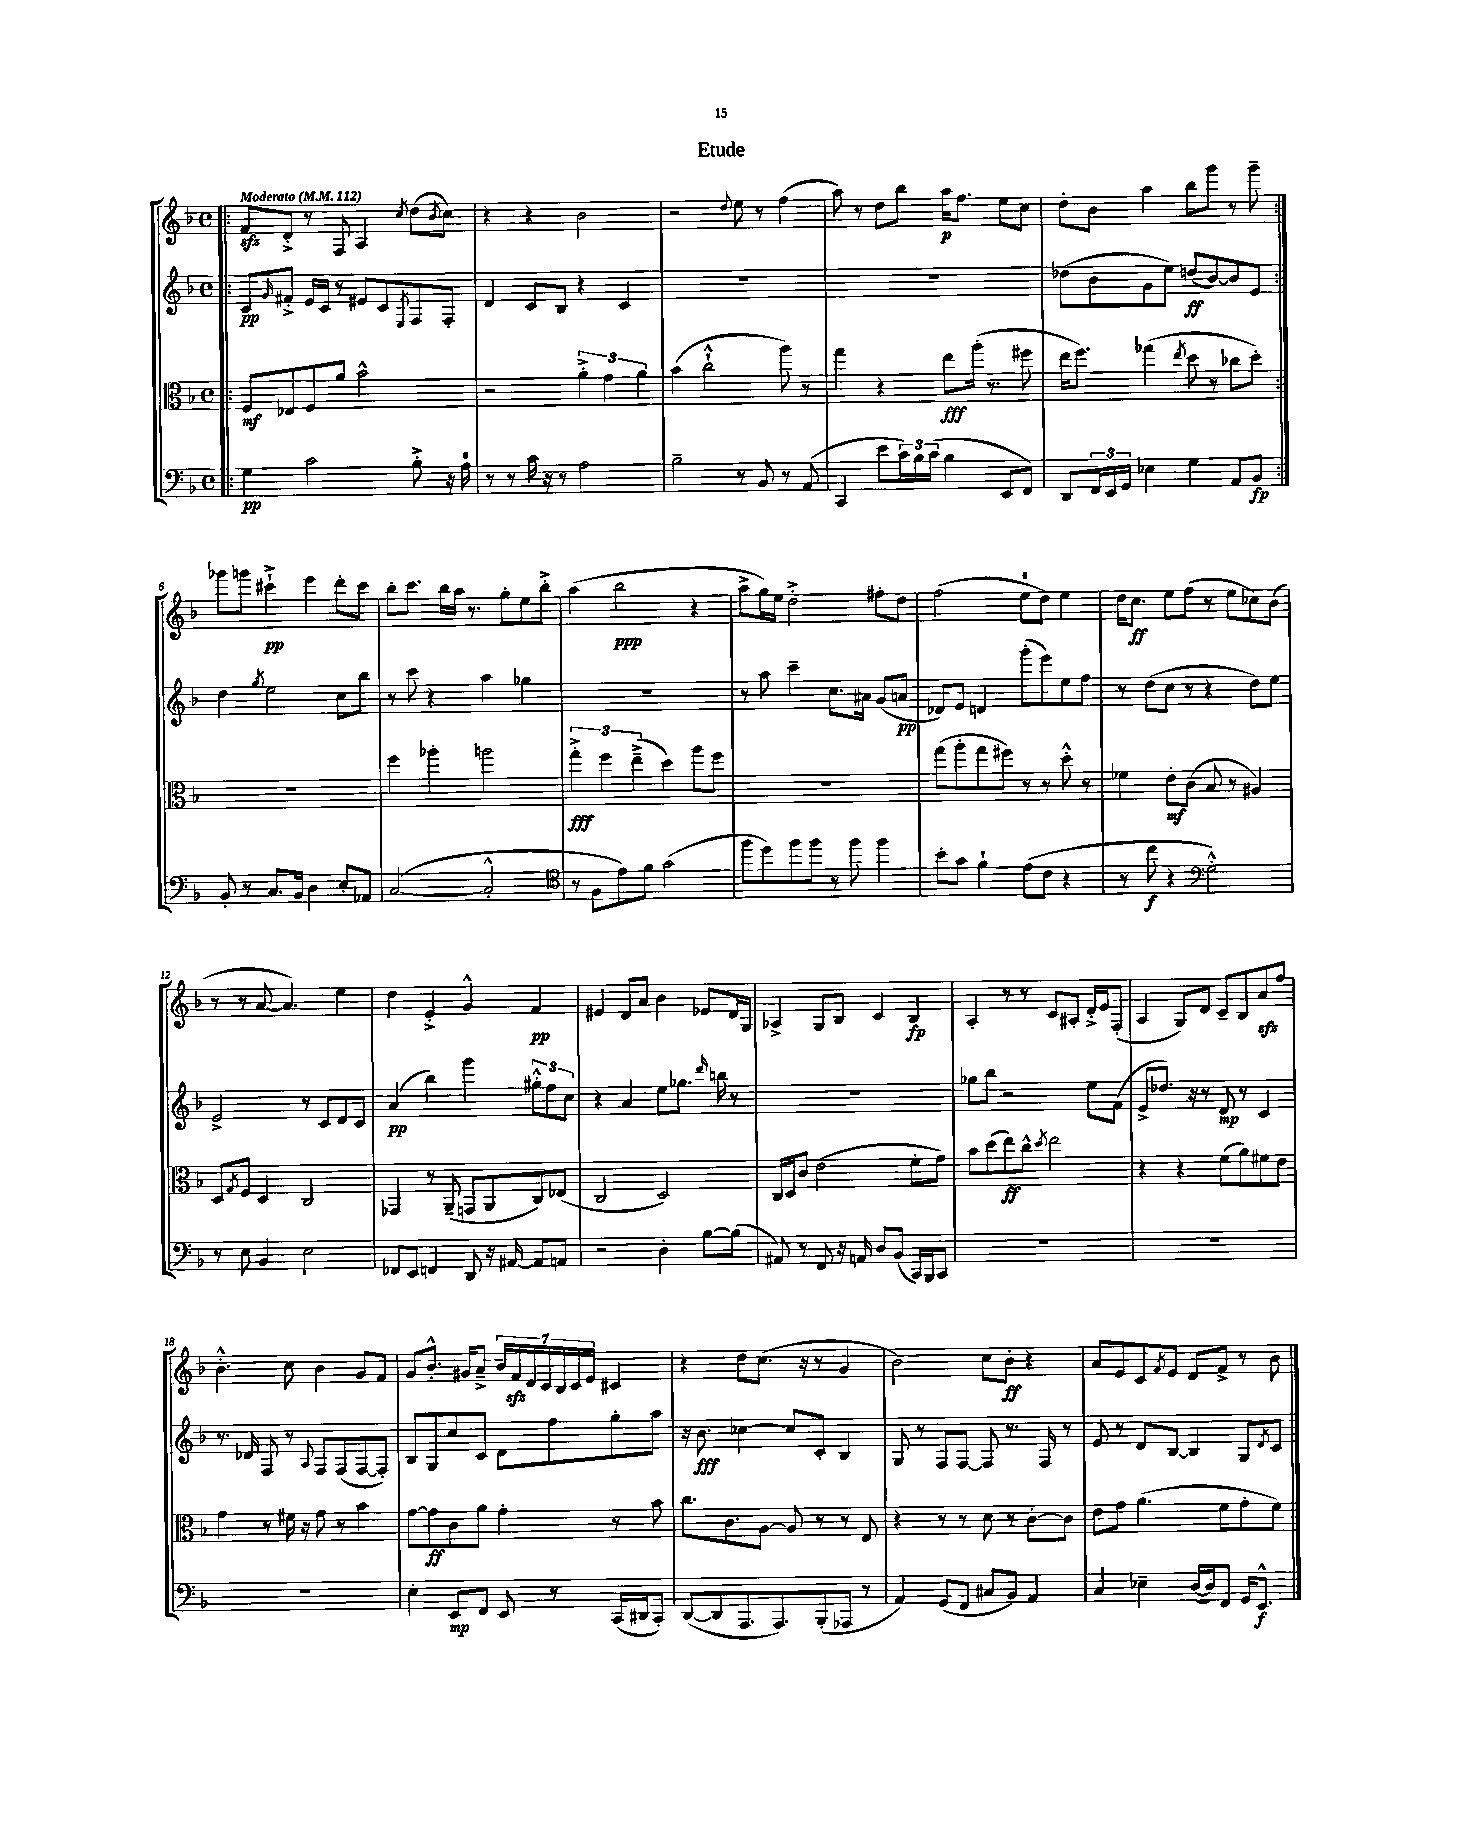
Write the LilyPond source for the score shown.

\header { title = "Etude" }
<<
\new StaffGroup <<
\new Staff = "s0" {
    \clef treble \key f \major \defaultTimeSignature \time 4/4 \tempo "Moderato" 4 = 112
    \repeat volta 2 { \bar ".|:" f'8\sfz d'8-.-> r8 f8 a4 \acciaccatura { c''8 } d''8( \acciaccatura { bes'8 } c''8) |
    r4 r4 bes'2 |
    r2 \appoggiatura { d''8 } e''8 r8 f''4( |
    a''8) r8 d''8 bes''8 a''16\p f''8. e''8 c''8 |
    d''8-. bes'8 a''4 bes''8 g'''8 r8 g'''8-- | }
    ges'''8 g'''8 cis'''4-!->\pp e'''4 d'''8-. cis'''8 |
    bes''8-. c'''8. bes''16 a''16 r8. g''8-. e''8 bes''8-.-> |
    a''4( bes''2\ppp r4 |
    a''8-> g''16) e''16 d''2-.-> fis''8-. d''8 |
    f''2( e''8-0 d''8) e''4 |
    d''16 c''8.\ff e''8 f''8( r8 e''8 ces''8) bes'8( |
    r8 r8 a'8~ a'4.) e''4 |
    d''4 e'4-.-> g'4-^ f'4\pp |
    eis'4 d'8 a'8 bes'4 ees'8 d'16 g16 |
    aes4-> g8 bes8 c'4 bes4\fp |
    a4-. r8 r8 c'8 ais8-. d'16-.-> e'16 f8-.( |
    a4 g8) d'8 c'8-- bes8 a'8\sfz f''8 |
    bes'4.-.-^ c''8 bes'4 g'8 f'8 |
    g'8 bes'8.-.-^ gis'16 a'8---> \tuplet 7/4 { bes'16 f'16\sfz d'16 c'16 bes16 c'16 e'16 } cis'4 |
    r4 d''8 c''8.( r16 r8 g'4 |
    bes'2) c''8 bes'8-.\ff r4 |
    a'8 e'8 c'8 \acciaccatura { f'8 } e'8 d'8 f'8-> r8 bes'8 \bar "|." |
}
\new Staff = "s1" {
    \clef treble \key f \major \defaultTimeSignature \time 4/4
    \repeat volta 2 { \bar ".|:" c'8\pp \grace { g'16 } fis'8-.-> e'16 c'16 r8 eis'8 c'8 \acciaccatura { e8 } f8 f8-. |
    d'4 c'8 bes8 r4 c'4 |
    R1 |
    R1 |
    des''8( bes'8 g'8 e''8) d''8\ff( bes'8~) bes'8 e'8 | }
    d''4 \acciaccatura { g''8 } e''2 c''8 bes''8 |
    r8 c'''8 r4 a''4 ges''4 |
    R1 |
    r8 a''8 c'''4-- c''8. ais'16 g'8( a'8\pp |
    des'8) e'8 d'4 g'''8-.( e'''8) e''8 f''8 |
    r8 d''8( c''8 r8 r4 d''8) e''8 |
    e'2-> r8 c'8 d'8 c'8 |
    a'4\pp( bes''4) g'''4 \tuplet 3/2 { gis''8-.-^ f''8 c''8 } |
    r4 a'4 e''8 ges''8. \grace { d'''16 } b''16 r8 |
    R1 |
    ges''8 bes''8 r2 e''8 f'8( |
    e'8-> des''8.) r16 r8 d'8\mp r8 c'4 |
    r8. des'16 f8 r8 \appoggiatura { a8 } f8 f8( f8~ f8-.) |
    bes8 g8 c''8 c'8 d'8 f''8 g''8-. a''8 |
    r16 bes'8.\fff ces''4~ ces''8 c'8-. bes4 |
    g8 r8 f8 f8~ f8 r8. f16 r8 |
    e'8 r8 d'8 bes8~ bes4 g8 \acciaccatura { d'8 } c'8 \bar "|." |
}
\new Staff = "s2" {
    \clef alto \key f \major \defaultTimeSignature \time 4/4
    \repeat volta 2 { \bar ".|:" f8\mf ees8 f8 a'8 bes'2-^ |
    r2 \tuplet 3/2 { a'4-.-> g'4 a'4 } |
    bes'4( c''2-!-^ a''8) r8 |
    g''4 r4 e''8\fff a''16-.( r8. fis''8 |
    e''16 f''8.) ges''4( \acciaccatura { e''8 } d''8 r8 ces''8 d''8-.) | }
    R1 |
    f''4 aes''4-. a''2 |
    \tuplet 3/2 { g''4-.->\fff f''4 e''4--->( } d''4) a''8 f''8 |
    R1 |
    g''8( a''8-. g''8 fis''8) r8 r8 d''8-.-^ r8 |
    fes'4 e'8-.\mf c'8( bes8 r8 ais4) |
    d8 \acciaccatura { g8 } f8 d4 c2 |
    ges,4 r8 a,8--( g,8 a,8 c8) ees8( |
    c2 d2) |
    c16 d16 c'8 e'2( f'8-. g'8) |
    bes'8 d''8( e''8\ff) c''8-^ \acciaccatura { d''8 } e''2 |
    r4 r4 f'8( a'8) fis'8 e'8 |
    g'4 r8 fis'16 r16 g'8 r8 bes'4 |
    g'8~ g'8\ff c'8 a'8 g'4-. r8 bes'8 |
    c''8. c'8. a8~ a8 r8 r8 e8 |
    r4 r8 r8 d'8 r8 c'8~-. c'8 |
    e'8 g'8 a'4.( f'8 g'8-. f'8) \bar "|." |
}
\new Staff = "s3" {
    \clef bass \key f \major \defaultTimeSignature \time 4/4
    \repeat volta 2 { \bar ".|:" g4\pp c'2 bes8-.-> r16 a16-0 |
    r8 r8 c'16 r16 r8 a2 |
    bes2-- r8 bes,8 r8 a,8( |
    c,4 e'8 \tuplet 3/2 { c'16) bes16 c'16( } bes4 e,8 f,8) |
    d,8 \tuplet 3/2 { f,16 e,16 g,16 } ees4 g4 a,8 bes,8\fp | }
    bes,8-. r8 c8. bes,16 d4 e8-. aes,8 |
    c2~( c2-.-^ |
    \clef tenor r8 f8 e'8) f'8 g'2( |
    f''8 d''8) f''8 f''8 r8 f''8 f''4 |
    bes'8-. g'8 f'4-! e'8( c'8 r4 |
    r8 c''8\f r4 \clef bass g2-.-^) |
    r8 e8 bes,4 e2 |
    fes,8 e,8 f,4 d,8 r16 ais,16~ ais,8 a,8 |
    r2 d4-. bes8~ bes8( |
    ais,8) r8 f,8 r16 a,16 d8 bes,8( c,16) bes,,16 c,8 |
    R1 |
    R1 |
    R1 |
    e4-. e,8\mp f,8 e,8 r8 c,16( dis,16 c,8-.) |
    d,8~( d,8 a,,8. a,,8.) bes,,8-.( aes,,8 r8 |
    a,4) g,8( f,8 cis8 bes,8) a,4 |
    c4 ees4-- d16~( d16) f,8 g,16 e,8.-^\f \bar "|." |
}
>>
>>
